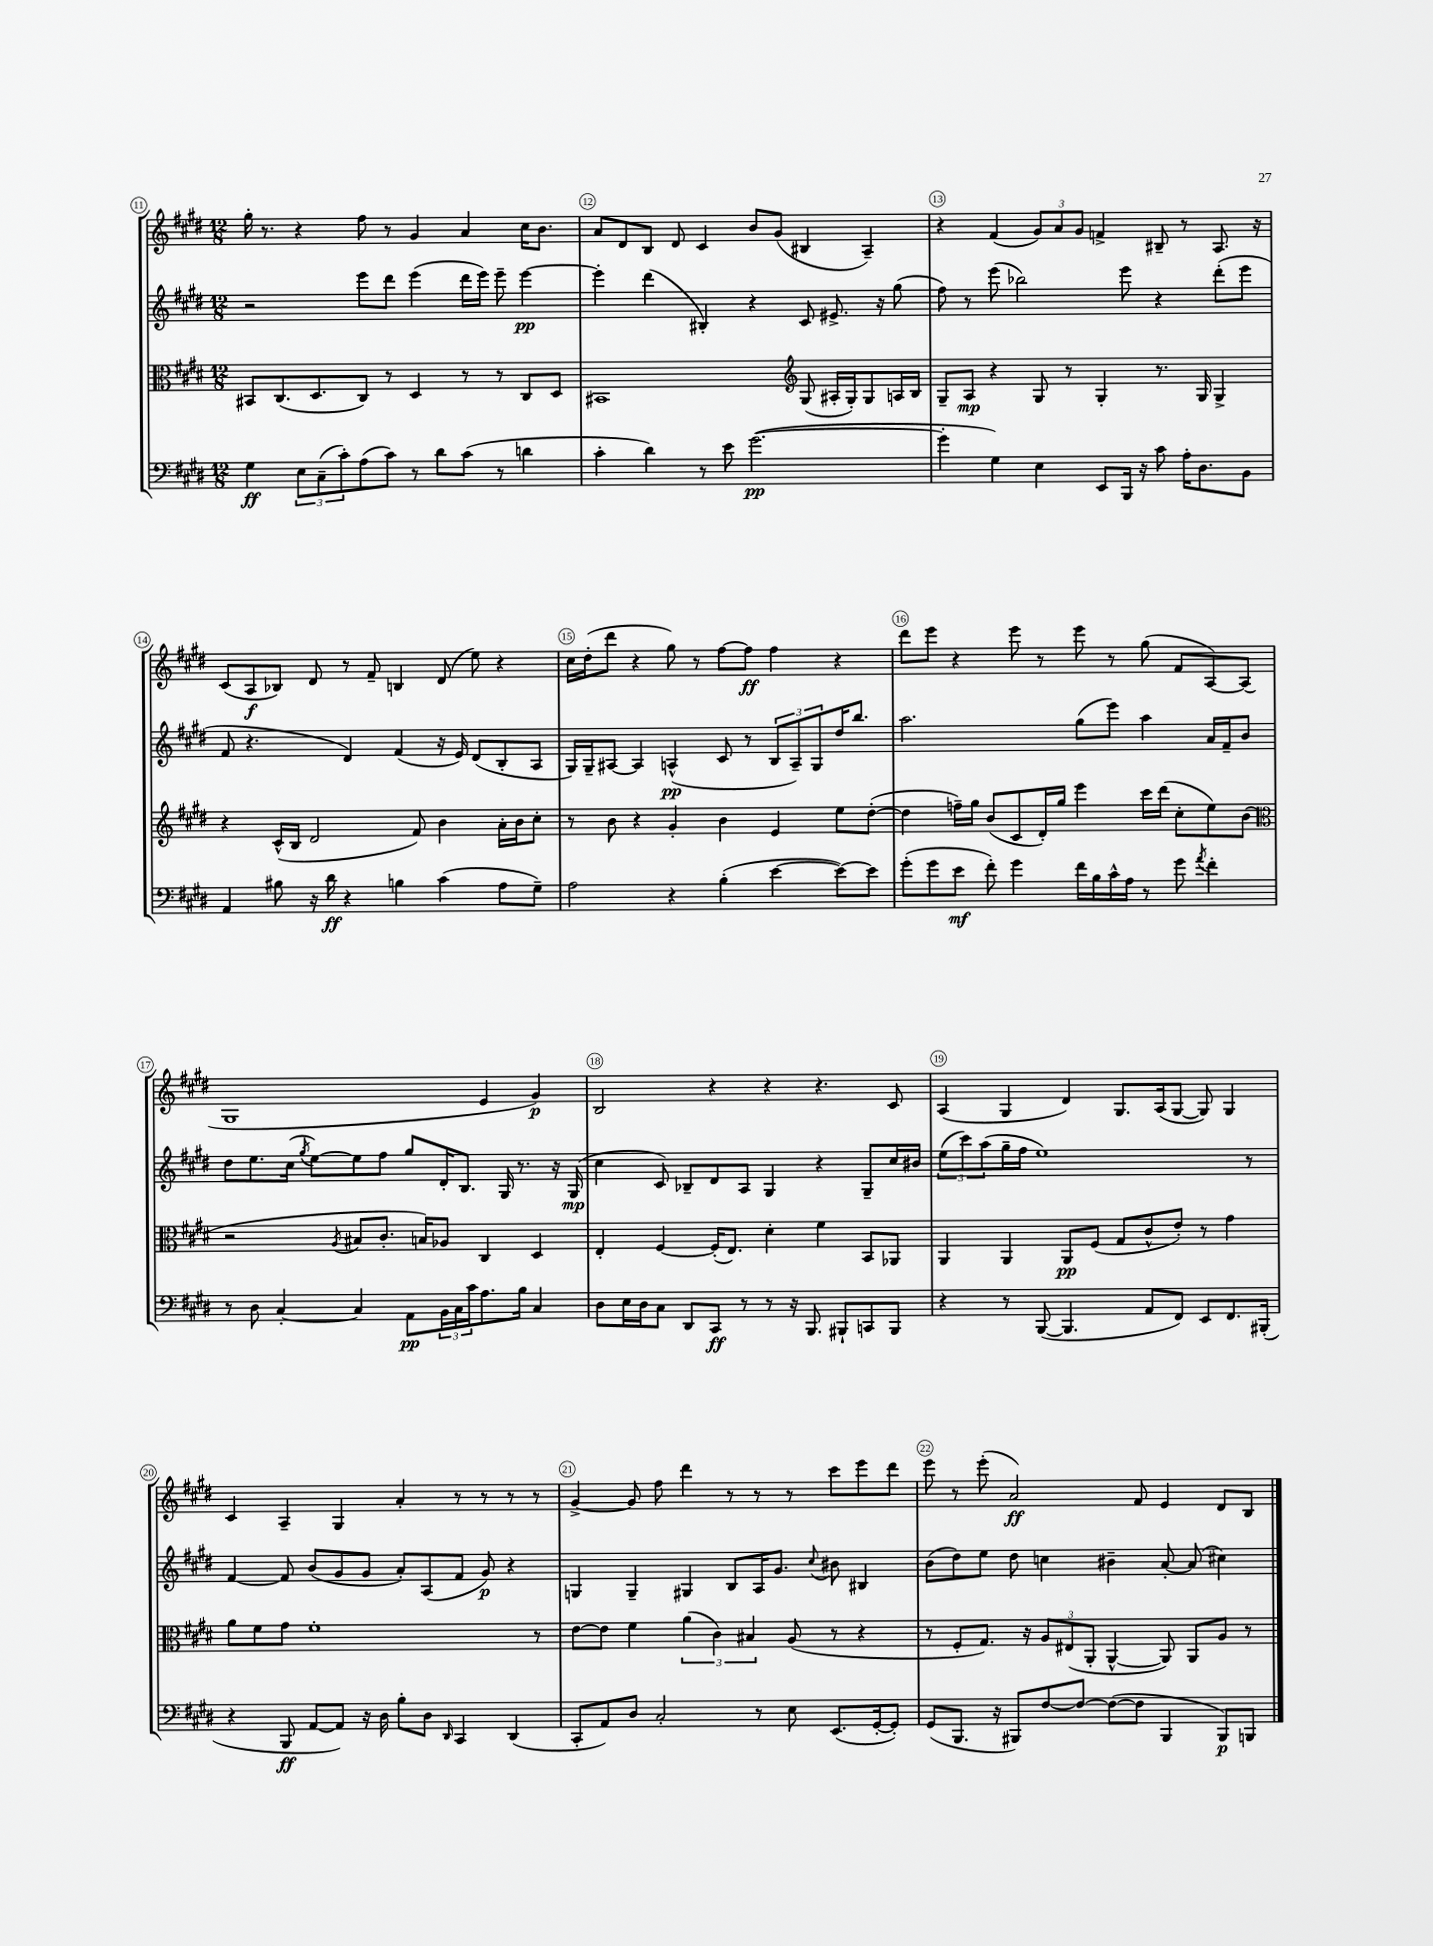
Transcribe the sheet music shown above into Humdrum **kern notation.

**kern	**dynam	**kern	**dynam	**kern	**dynam	**kern	**dynam
*part4	*part4	*part3	*part3	*part2	*part2	*part1	*part1
*staff4	*staff4	*staff3	*staff3	*staff2	*staff2	*staff1	*staff1
*clefF4	*	*clefC3	*	*clefG2	*	*clefG2	*
*k[f#c#g#d#]	*	*k[f#c#g#d#]	*	*k[f#c#g#d#]	*	*k[f#c#g#d#]	*
*M12/8	*	*M12/8	*	*M12/8	*	*M12/8	*
=11	=11	=11	=11	=11	=11	=11	=11
4G#\	ff	8BB#X/L	.	2r	.	16gg#'\	.
.	.	.	.	.	.	8.r	.
.	.	(8.C#/	.	.	.	.	.
12E\L	.	.	.	.	.	4r	.
.	.	8.D#/	.	.	.	.	.
(12C#~\	.	.	.	.	.	.	.
12c#'\)	.	.	.	.	.	.	.
(8A\	.	8C#/J)	.	8eee\L	.	8ff#\	.
8c#\J)	.	8r	.	8ddd#\J	.	8r	.
8r	.	4D#/	.	(4eee\	.	4g#/	.
8d#\L	.	.	.	.	.	.	.
(8c#\J	.	8r	.	16ddd#\LL	.	4a/	.
.	.	.	.	16eee\JJ)	.	.	.
8r	.	8r	.	8eee~\	.	.	.
4dn\	.	8C#/L	.	[4eee\	pp	16cc#\KL	.
.	.	.	.	.	.	8.b\J	.
.	.	8D#/J	.	.	.	.	.
=12	=12	=12	=12	=12	=12	=12	=12
4c#'\	.	1BB#X	.	4eee'\]	.	8a/L	.
.	.	.	.	.	.	8d#/	.
4d#\)	.	.	.	(4ddd#\	.	8B/J	.
.	.	.	.	.	.	8d#/	.
8r	.	.	.	4B#X'/)	.	4c#/	.
8e\	.	.	.	.	.	.	.
([2.g#\	pp	.	.	4r	.	8b/L	.
.	.	.	.	.	.	(8g#/J	.
*	*	*clefG2	*	*	*	*	*
.	.	(8G#/	.	8c#/	.	4B#X/	.
.	.	16A#X'/LL	.	8.e#X^/	.	.	.
.	.	16G#'/J)	.	.	.	.	.
.	.	8G#/	.	.	.	4A~/)	.
.	.	.	.	16r	.	.	.
.	.	16An/L	.	(8gg#\	.	.	.
.	.	16B/JJ	.	.	.	.	.
=13	=13	=13	=13	=13	=13	=13	=13
4g#'\]	.	8G#~/L	.	8ff#\)	.	4r	.
.	.	8A/J	mp	8r	.	.	.
4G#\)	.	4r	.	(8eee\	.	(4f#/	.
.	.	.	.	2bb-X\)	.	.	.
4E\	.	8G#/	.	.	.	12g#/L)	.
.	.	.	.	.	.	12a/	.
.	.	8r	.	.	.	.	.
.	.	.	.	.	.	12g#/J	.
8EE/L	.	4G#'/	.	.	.	4fn^/	.
16BBB/Jk	.	.	.	8eee\	.	.	.
16r	.	.	.	.	.	.	.
8c#\	.	8.r	.	4r	.	8B#X~/	.
16A'\KL	.	.	.	.	.	8r	.
8.D#\	.	16G#/	.	.	.	.	.
.	.	4G#^/	.	(8ddd#'\L	.	8.A/	.
8BB\J	.	.	.	8eee\J	.	.	.
.	.	.	.	.	.	16r	.
!!LO:LB:g=z
=14	=14	=14	=14	=14	=14	=14	=14
4AA/	.	4r	.	8f#/	.	(8c#/L	.
.	.	.	.	4.r	.	8A/	f
8B#X\	.	(16c#^^/LL	.	.	.	8B-X/J)	.
.	.	16B/JJ	.	.	.	.	.
16r	.	2d#/	.	.	.	8d#/	.
16d#\	ff	.	.	.	.	.	.
4r	.	.	.	4d#/)	.	8r	.
.	.	.	.	.	.	8f#~/	.
4Bn\	.	.	.	(4f#/	.	4Bn/	.
.	.	8f#/)	.	.	.	.	.
(4c#\	.	4b\	.	16r	.	(8d#/	.
.	.	.	.	16e/)	.	.	.
.	.	.	.	(8d#/L	.	8ee\)	.
8A\L	.	16a'\LL	.	8B'/	.	4r	.
.	.	16b\J	.	.	.	.	.
8G#~\J)	.	8cc#'\J	.	8A/J	.	.	.
=15	=15	=15	=15	=15	=15	=15	=15
2A\	.	8r	.	16G#/LL)	.	16cc#\LL	.
.	.	.	.	16G#~/J	.	(16dd#'\J	.
.	.	8b\	.	[8A#X/J	.	8ddd#\J	.
.	.	4r	.	4A#/]	.	4r	.
4r	.	4g#'/	.	(4An^^/	pp	8gg#\)	.
.	.	.	.	.	.	8r	.
(4B'\	.	4b\	.	8c#/	.	[8ff#\L	.
.	.	.	.	8r	.	8ff#\J]	ff
[4e\	.	4e/	.	12B/L	.	4ff#\	.
.	.	.	.	12A~/)	.	.	.
.	.	.	.	12G#/	.	.	.
8e\L_)	.	8ee\L	.	16dd#/K	.	4r	.
.	.	.	.	8.bb/J	.	.	.
8e\J]	.	([8dd#'\J	.	.	.	.	.
=16	=16	=16	=16	=16	=16	=16	=16
(8g#'\L	.	4dd#\]	.	2.aa\	.	8ddd#\L	.
8g#\	.	.	.	.	.	8eee\J	.
8e\J	mf	16ffn~\LL)	.	.	.	4r	.
.	.	16gg#\JJ	.	.	.	.	.
8f#'\)	.	(8b/L	.	.	.	.	.
4g#\	.	8c#/	.	.	.	8eee\	.
.	.	16d#'/L)	.	.	.	8r	.
.	.	16gg#/JJ	.	.	.	.	.
16f#\LL	.	4eee\	.	(8gg#\L	.	8eee\	.
16B\	.	.	.	.	.	.	.
16c#^^\	.	.	.	8eee\J)	.	8r	.
16A\JJ	.	.	.	.	.	.	.
8r	.	16ccc#\LL	.	4aa\	.	(8gg#\	.
.	.	(16ddd#\JJ	.	.	.	.	.
8g#\	.	8cc#'\L	.	.	.	8f#/L	.
8qa/	.	.	.	.	.	.	.
4f#'\	.	8ee\)	.	16a/LL	.	[8A/)	.
.	.	.	.	16f#~/J	.	.	.
.	.	(8b\J	.	8b/J	.	(8A/J]	.
!!LO:LB:g=z
=17	=17	=17	=17	=17	=17	=17	=17
*	*	*clefC3	*	*	*	*	*
8r	.	2r	.	8dd#\L	.	1G#	.
8D#\	.	.	.	8.ee\	.	.	.
[4C#'/	.	.	.	.	.	.	.
.	.	.	.	(16cc#\Jk	.	.	.
.	.	.	.	8qgg#/	.	.	.
.	.	.	.	[8ee\L)	.	.	.
.	.	8qA/	.	.	.	.	.
4C#/]	.	8B#X/L	.	8ee\]	.	.	.
.	.	8.c#'/J	.	8ff#\J	.	.	.
8AA\L	pp	.	.	8gg#/L	.	.	.
.	.	16Bn/KL)	.	.	.	.	.
24BB\L	.	8A-X/J	.	16d#'/K	.	.	.
24C#\	.	.	.	.	.	.	.
.	.	.	.	8.B/J	.	.	.
24c#\J	.	.	.	.	.	.	.
8.A\	.	4C#/	.	.	.	4e/	.
.	.	.	.	16G#/	.	.	.
16B\Jk	.	.	.	8.r	.	.	.
4C#/	.	4D#/	.	.	.	4g#/)	p
.	.	.	.	16r	.	.	.
.	.	.	.	(16G#/	mp	.	.
=18	=18	=18	=18	=18	=18	=18	=18
8D#\L	.	4E'/	.	4cc#\	.	2B/	.
16E\L	.	.	.	.	.	.	.
16D#\J	.	.	.	.	.	.	.
8C#\J	.	[4F#/	.	8c#/)	.	.	.
8DD#/L	.	.	.	8B-X~/L	.	.	.
8CC#/J	ff	(16F#'/KL]	.	8d#/	.	4r	.
.	.	8.E/J)	.	.	.	.	.
8r	.	.	.	8A/J	.	.	.
8r	.	4d#'\	.	4G#/	.	4r	.
16r	.	.	.	.	.	.	.
8.BBB/	.	.	.	.	.	.	.
.	.	4f#\	.	4r	.	4.r	.
8BBB#X`/L	.	.	.	.	.	.	.
8CCn/	.	8BB/L	.	8G#~/L	.	.	.
8BBB#/J	.	8AA-X/J	.	16cc#/L	.	8c#/	.
.	.	.	.	16b#X/JJ	.	.	.
=19	=19	=19	=19	=19	=19	=19	=19
4r	.	4AA/	.	(12ee\L	.	(4A/	.
.	.	.	.	12ccc#\)	.	.	.
.	.	.	.	(12aa\	.	.	.
8r	.	4AA/	.	16gg#~\L	.	4G#/	.
.	.	.	.	16ff#\JJ	.	.	.
([8BBB/	.	.	.	1ee)	.	.	.
4.BBB/]	.	8AA/L	pp	.	.	4d#/)	.
.	.	(8F#/J	.	.	.	.	.
.	.	8G#/L	.	.	.	8.G#/L	.
8AA/L	.	8c#^^/	.	.	.	.	.
.	.	.	.	.	.	(16A/k	.
8FF#/J)	.	8e'/J)	.	.	.	[8G#/J	.
8EE/L	.	8r	.	.	.	8G#/])	.
8.FF#/	.	4g#\	.	.	.	4G#/	.
.	.	.	.	8r	.	.	.
(16BBB#X'/Jk	.	.	.	.	.	.	.
!!LO:LB:g=z
=20	=20	=20	=20	=20	=20	=20	=20
4r	.	8a\L	.	[4f#/	.	4c#/	.
.	.	8f#\	.	.	.	.	.
8BBB/	ff	8g#\J	.	8f#/]	.	4A~/	.
[8AA/L	.	1f#'	.	(8b/L	.	.	.
8AA/J])	.	.	.	8g#/	.	4G#/	.
16r	.	.	.	8g#/J	.	.	.
16D#\	.	.	.	.	.	.	.
8B'\L	.	.	.	8a'/L)	.	4a'/	.
8D#\J	.	.	.	(8A/	.	.	.
16qqDD#/	.	.	.	.	.	.	.
4CC#/	.	.	.	8f#/J	.	8r	.
.	.	.	.	8g#/)	p	8r	.
(4DD#/	.	.	.	4r	.	8r	.
.	.	8r	.	.	.	8r	.
=21	=21	=21	=21	=21	=21	=21	=21
8CC#'/L	.	[8e\L	.	4Gn/	.	[4g#^/	.
8AA/)	.	8e\J]	.	.	.	.	.
8D#/J	.	4f#\	.	4G~/	.	8g#/]	.
2C#'/	.	.	.	.	.	8ff#\	.
.	.	(6a\	.	4G#X/	.	4ddd#\	.
.	.	6c#\)	.	.	.	.	.
.	.	.	.	8B/L	.	8r	.
.	.	6B#X/	.	.	.	.	.
8r	.	.	.	16A/K	.	8r	.
.	.	.	.	8.g#/J	.	.	.
8E\	.	(8A/	.	.	.	8r	.
.	.	.	.	8qqcc#/	.	.	.
(8.EE/L	.	8r	.	8b#X\	.	8ccc#\L	.
.	.	4r	.	4B#X/	.	8eee\	.
[16GG#'/k	.	.	.	.	.	.	.
8GG#'/J])	.	.	.	.	.	8ddd#\J	.
=22	=22	=22	=22	=22	=22	=22	=22
(8GG#/L	.	8r	.	(8b\L	.	8eee\	.
8.BBB/J	.	8F#'/L	.	8dd#\)	.	8r	.
.	.	8.G#/J)	.	8ee\J	.	(8eee'\	.
16r	.	.	.	.	.	.	.
8BBB#X/L)	.	.	.	8dd#\	.	2a/)	ff
.	.	16r	.	.	.	.	.
[8F#/	.	12A/L	.	4ccn\	.	.	.
.	.	(12E#X/	.	.	.	.	.
8F#/J_	.	.	.	.	.	.	.
.	.	12AA'/J	.	.	.	.	.
(8F#\L_	.	[4AA^^/	.	4b#X~\	.	.	.
8F#\J]	.	.	.	.	.	8f#/	.
4BBB#/	.	8AA/])	.	[8a'/	.	4e/	.
.	.	8AA/L	.	(8a/]	.	.	.
8BBB#/L)	p	8A/J	.	4cc#X\)	.	8d#/L	.
8BBBn/J	.	8r	.	.	.	8B/J	.
==	==	==	==	==	==	==	==
*-	*-	*-	*-	*-	*-	*-	*-
